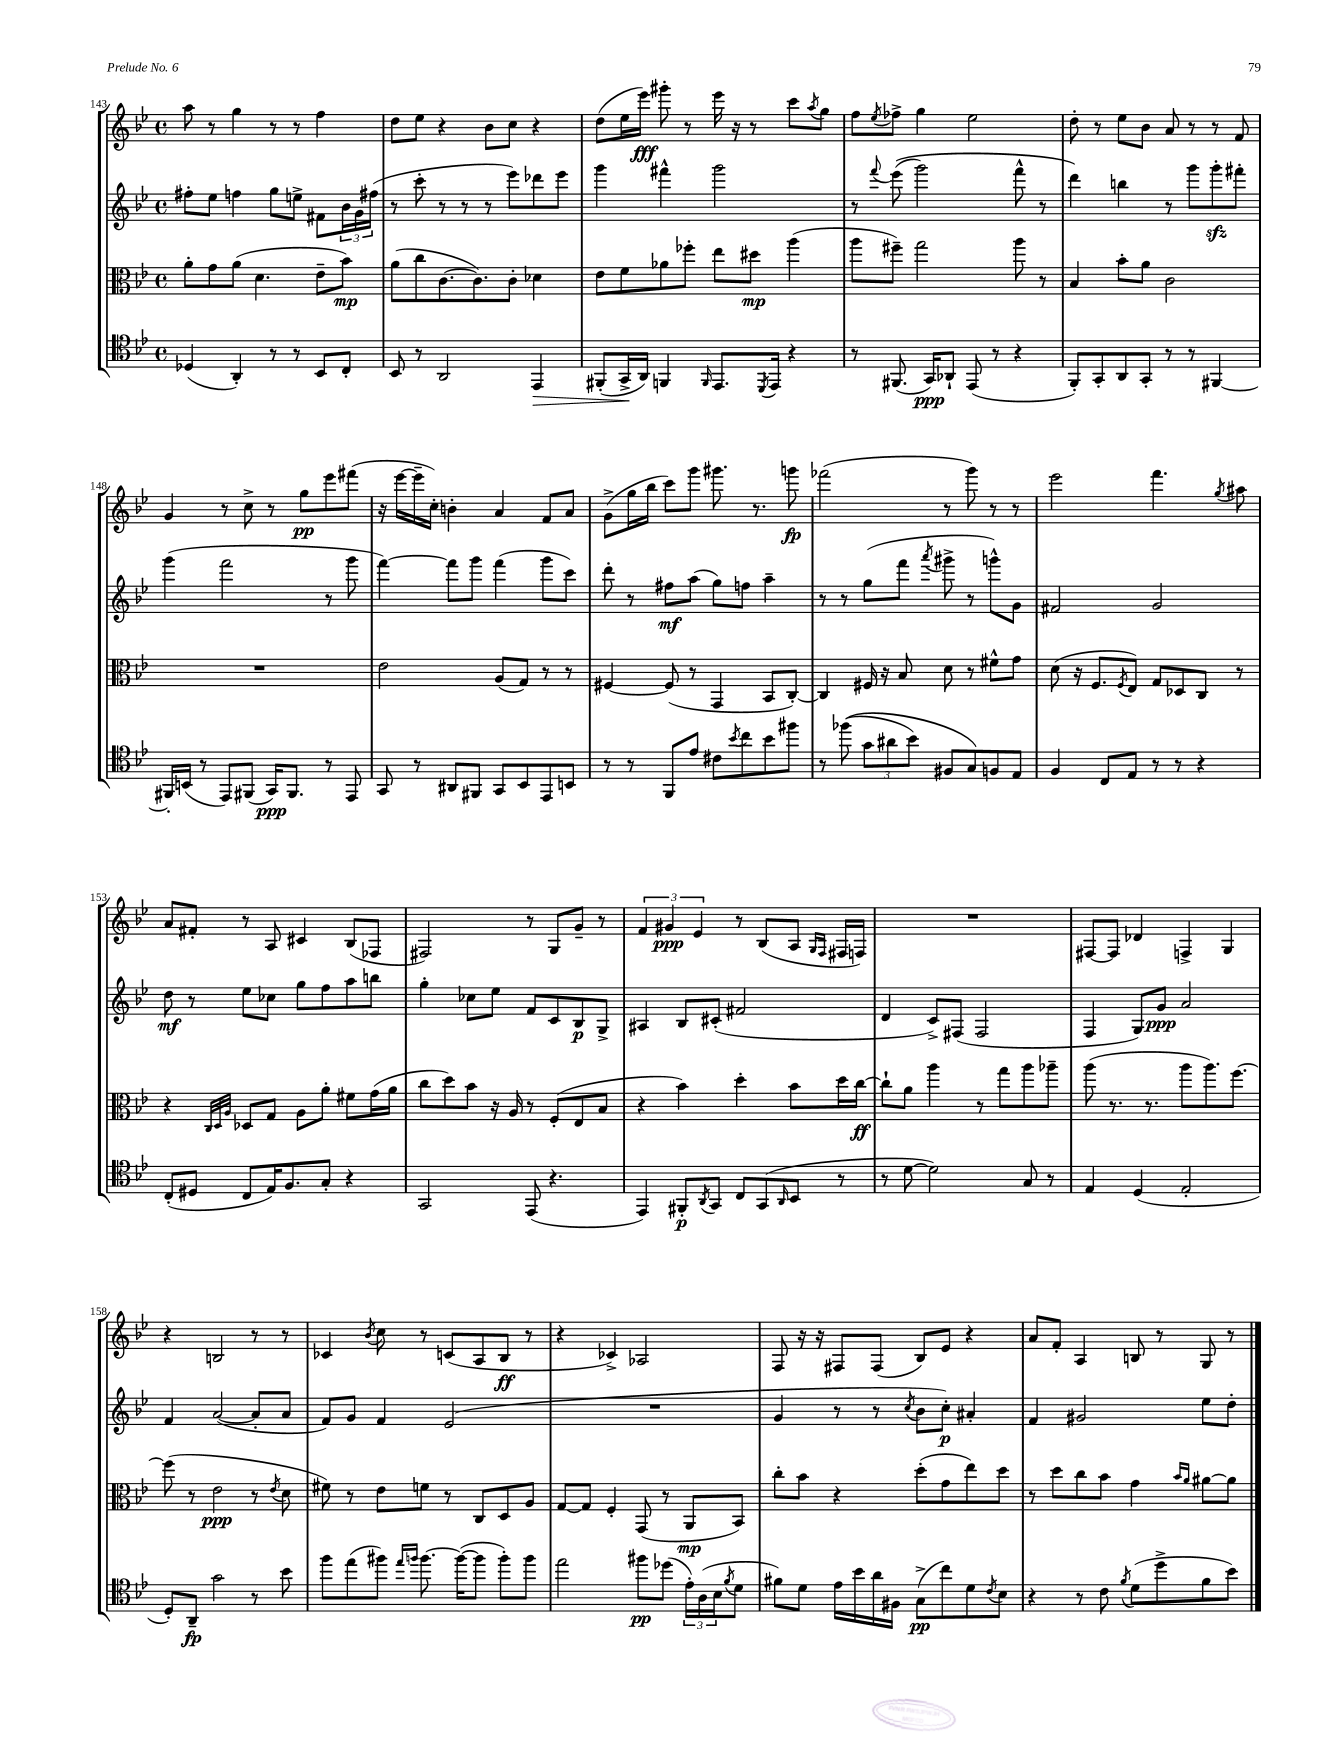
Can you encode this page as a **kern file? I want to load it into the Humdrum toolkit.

**kern	**dynam	**kern	**dynam	**kern	**dynam	**kern	**dynam
*part4	*part4	*part3	*part3	*part2	*part2	*part1	*part1
*staff4	*staff4	*staff3	*staff3	*staff2	*staff2	*staff1	*staff1
*clefC4	*	*clefC3	*	*clefG2	*	*clefG2	*
*k[b-e-]	*	*k[b-e-]	*	*k[b-e-]	*	*k[b-e-]	*
*M4/4	*	*M4/4	*	*M4/4	*	*M4/4	*
*met(c)	*	*met(c)	*	*met(c)	*	*met(c)	*
=143	=143	=143	=143	=143	=143	=143	=143
(4D-X/	.	8a'\L	.	8ff#X'\L	.	8aa\	.
.	.	8g\	.	8ee-\J	.	8r	.
4AA'/)	.	(8a\J	.	4ffn\	.	4gg\	.
.	.	4.d\	.	.	.	.	.
8r	.	.	.	8gg\L	.	8r	.
8r	.	.	.	8een^\J	.	8r	.
8BB-/L	.	8e-~\L	.	8f#X\L	.	4ff\	.
8C'/J	.	8b-\J)	mp	24b-\L	.	.	.
.	.	.	.	24g\	.	.	.
.	.	.	.	(24ff#X\JJ	.	.	.
=144	=144	=144	=144	=144	=144	=144	=144
8BB-/	.	(8a\L	.	8r	.	8dd\L	.
8r	.	8cc\	.	8ccc'\	.	8ee-\J	.
2AA/	.	[8.c\	.	8r	.	4r	.
.	.	.	.	8r	.	.	.
.	.	8.c\])	.	.	.	.	.
.	.	.	.	8r	.	8b-\L	.
.	.	8c'\J	.	8eee-\L)	.	8cc\J	.
!	!LO:HP:b	!	!	!	!	!	!
4EE-/	>	4d-X\	.	8ddd-X\	.	4r	.
.	.	.	.	8eee-\J	.	.	.
=145	=145	=145	=145	=145	=145	=145	=145
(8FF#X'/L	.	8e-\L	.	4ggg\	.	(8dd\L	.
16GG^/L	.	8f\	.	.	.	16ee-\L	.
16AA/JJ)	]	.	.	.	.	16eee-\JJ)	fff
4FFn/	.	8a-X\	.	4fff#X^^\	.	8ggg#X'\	.
.	.	8ff-X'\J	.	.	.	8r	.
16qqFF/	.	.	.	.	.	.	.
8.EE-/L	.	8ee-\L	.	2ggg\	.	16eee-\	.
.	.	.	.	.	.	16r	.
.	.	8dd#X\J	mp	.	.	8r	.
8qDD/	.	.	.	.	.	.	.
16EE-/Jk	.	.	.	.	.	.	.
4r	.	(4aa\	.	.	.	8ccc\L	.
.	.	.	.	.	.	8qaa/	.
.	.	.	.	.	.	8gg\J	.
=146	=146	=146	=146	=146	=146	=146	=146
8r	.	8aa\L	.	8r	.	8ff\L	.
.	.	.	.	8qqfff/	.	8qee-/	.
(8.FF#X/	.	8ff#X~\J)	.	((8eee-\	.	8ff-X^\J	.
.	.	2gg\	.	2ggg\)	.	4gg\	.
16GG/KL)	ppp	.	.	.	.	.	.
8AA-X`/J	.	.	.	.	.	.	.
(8EE-/	.	.	.	.	.	2ee-\	.
8r	.	.	.	.	.	.	.
4r	.	8aa\	.	8fff^^\	.	.	.
.	.	8r	.	8r	.	.	.
=147	=147	=147	=147	=147	=147	=147	=147
8FF'/L)	.	4B-/	.	4ddd\)	.	8dd'\	.
8GG'/	.	.	.	.	.	8r	.
8AA/	.	8b-'\L	.	4bbn\	.	8ee-\L	.
8GG'/J	.	8a\J	.	.	.	8b-\J	.
8r	.	2c\	.	8r	.	8a/	.
8r	.	.	.	8ggg\L	.	8r	.
[4FF#X/	.	.	.	8gggzz'\	.	8r	.
.	.	.	.	8fff#X'\J	.	8f/	.
!!LO:LB:g=z
=148	=148	=148	=148	=148	=148	=148	=148
16FF#X'/LL]	.	1r	.	(4ggg\	.	4g/	.
(16BBn/JJ	.	.	.	.	.	.	.
8r	.	.	.	.	.	.	.
8EE-/L)	.	.	.	2fff\	.	8r	.
(8FF#X/J	.	.	.	.	.	8cc^\	.
16GG/KL)	ppp	.	.	.	.	8r	.
8.FF#/J	.	.	.	.	.	.	.
.	.	.	.	.	.	8gg\L	pp
8r	.	.	.	8r	.	8eee-\	.
8EE-/	.	.	.	8ggg\	.	(8fff#X\J	.
=149	=149	=149	=149	=149	=149	=149	=149
8GG/	.	2e-\	.	[4fff\)	.	16r	.
.	.	.	.	.	.	[16eee-\LL	.
8r	.	.	.	.	.	16eee-~\]	.
.	.	.	.	.	.	16cc'\JJ)	.
8AA#X/L	.	.	.	8fff\L]	.	4bn'\	.
8FF#X/J	.	.	.	8ggg\J	.	.	.
8GG/L	.	(8A/L	.	(4fff\	.	4a/	.
8BB-/	.	8G/J)	.	.	.	.	.
8EE-/	.	8r	.	8ggg\L	.	8f/L	.
8BBn/J	.	8r	.	8ccc\J)	.	8a/J	.
=150	=150	=150	=150	=150	=150	=150	=150
8r	.	[4F#X/	.	8ddd'\	.	(8g^\L	.
8r	.	.	.	8r	.	16gg\L	.
.	.	.	.	.	.	16bb-\JJ	.
8FF/L	.	(8F#/]	.	8ff#X\L	mf	8ccc\L)	.
8e-/J	.	8r	.	(8aa\J	.	8ggg\J	.
8c#X\L	.	4GG/	.	8gg\L)	.	8.ggg#X\	.
8qb-/	.	.	.	.	.	.	.
8cc\	.	.	.	8ffn\J	.	.	.
.	.	.	.	.	.	8.r	.
8b-\	.	8BB-/L	.	4aa~\	.	.	.
8ff#X\J	.	[8C'/J)	.	.	.	8gggn\	fp
=151	=151	=151	=151	=151	=151	=151	=151
8r	.	4C/]	.	8r	.	(2fff-X\	.
((8ff-X\	.	.	.	8r	.	.	.
12g\L	.	16F#X/	.	(8gg\L	.	.	.
.	.	16r	.	.	.	.	.
12a#X\	.	.	.	.	.	.	.
.	.	8B-/	.	8fff\J	.	.	.
12b-\J)	.	.	.	.	.	.	.
.	.	.	.	8qaaa/	.	.	.
8F#X/L	.	8d\	.	8ggg#X^\	.	8r	.
8G/)	.	8r	.	8r	.	8ggg\)	.
8Fn/	.	8f#X^^\L	.	8gggn^^\L)	.	8r	.
8E-/J	.	8g\J	.	8g\J	.	8r	.
=152	=152	=152	=152	=152	=152	=152	=152
4F/	.	(8d\	.	2f#X/	.	2eee-\	.
.	.	16r	.	.	.	.	.
.	.	8.F/L	.	.	.	.	.
8C/L	.	.	.	.	.	.	.
.	.	8qF/	.	.	.	.	.
8E-/J	.	8E-/J)	.	.	.	.	.
8r	.	8G/L	.	2g/	.	4.fff\	.
8r	.	8D-X/	.	.	.	.	.
4r	.	8C/J	.	.	.	.	.
.	.	.	.	.	.	8qgg/	.
.	.	8r	.	.	.	8aa#X\	.
!!LO:LB:g=z
=153	=153	=153	=153	=153	=153	=153	=153
(8C'/L	.	4r	.	8dd\	mf	8a/L	.
8D#X/J	.	.	.	8r	.	8f#X'/J	.
.	.	32qqC/LLL	.	.	.	.	.
.	.	32qqD/	.	.	.	.	.
.	.	32qqA/JJJ	.	.	.	.	.
8C/L	.	8D-X/L	.	8ee-\L	.	8r	.
16E-/K)	.	8G/J	.	8cc-X\J	.	8A/	.
8.F/	.	.	.	.	.	.	.
.	.	8A\L	.	8gg\L	.	4c#X/	.
8G'/J	.	8a'\J	.	8ff\	.	.	.
4r	.	8f#X\L	.	8aa\	.	(8B-/L	.
.	.	(16g\L	.	8bbn\J	.	8F-X/J	.
.	.	16a\JJ	.	.	.	.	.
=154	=154	=154	=154	=154	=154	=154	=154
2GG/	.	8cc\L	.	4gg'\	.	2F#X/)	.
.	.	8dd\)	.	.	.	.	.
.	.	8b-\J	.	8cc-X\L	.	.	.
.	.	16r	.	8ee-\J	.	.	.
.	.	16A/	.	.	.	.	.
(8EE-/	.	8r	.	8f/L	.	8r	.
4.r	.	(8F'/L	.	8c/	.	8G/L	.
.	.	8E-/	.	8B-/	p	8g~/J	.
.	.	8B-/J	.	8G^/J	.	8r	.
=155	=155	=155	=155	=155	=155	=155	=155
4EE-/)	.	4r	.	4A#X/	.	6f/	.
.	.	.	.	.	.	6g#X/	ppp
8FF#X'/L	p	4b-\)	.	8B-/L	.	.	.
.	.	.	.	.	.	6e-/	.
8qAA/	.	.	.	.	.	.	.
8GG/J	.	.	.	(8c#X'/J	.	.	.
8C/L	.	4dd'\	.	2f#X/	.	8r	.
(8GG/	.	.	.	.	.	(8B-/L	.
16qqAA/	.	.	.	.	.	.	.
8BB-/J	.	8b-\L	.	.	.	8A/J	.
.	.	.	.	.	.	16qqG/LL	.
.	.	.	.	.	.	16qqF/JJ	.
8r	.	16dd\L	.	.	.	16F#X/LL	.
.	.	[16cc\JJ	ff	.	.	16Fn/JJ)	.
=156	=156	=156	=156	=156	=156	=156	=156
8r	.	8cc`\L]	.	4d/	.	1r	.
[8d\	.	8a\J	.	.	.	.	.
2d\])	.	4aa\	.	8c^/L)	.	.	.
.	.	.	.	(8F#X/J	.	.	.
.	.	8r	.	2F#/	.	.	.
.	.	8gg\L	.	.	.	.	.
8G/	.	8aa\	.	.	.	.	.
8r	.	8aa-X~\J	.	.	.	.	.
=157	=157	=157	=157	=157	=157	=157	=157
4E-/	.	(8aa\	.	4F/	.	[8F#X/L	.
.	.	8.r	.	.	.	8F#/J]	.
(4D/	.	.	.	8G/L)	.	4d-X/	.
.	.	8.r	.	.	.	.	.
.	.	.	.	8g/J	ppp	.	.
2E-'/	.	8aa\L	.	2a/	.	4Fn^/	.
.	.	8.aa\)	.	.	.	.	.
.	.	.	.	.	.	4G/	.
.	.	[8.ff\J	.	.	.	.	.
!!LO:LB:g=z
=158	=158	=158	=158	=158	=158	=158	=158
8D'/L)	.	(8ff\]	.	4f/	.	4r	.
8AA~/J	fp	8r	.	.	.	.	.
2g\	.	2e-\	ppp	([2a/	.	2Bn/	.
8r	.	8r	.	8a'/L]	.	8r	.
.	.	8qe-/	.	.	.	.	.
8b-\	.	8d\	.	8a/J	.	8r	.
=159	=159	=159	=159	=159	=159	=159	=159
8ff\L	.	8f#X\)	.	8f/L)	.	4c-X/	.
(8ee-\	.	8r	.	8g/J	.	.	.
.	.	.	.	.	.	8qb-/	.
8ff#X\J)	.	8e-\L	.	4f/	.	8cc\	.
16qqee-/LL	.	.	.	.	.	.	.
16qqffn/JJ	.	.	.	.	.	.	.
[8.ff\	.	8fn\J	.	.	.	8r	.
.	.	8r	.	(2e-/	.	(8cn/L	.
(16ff\KL_	.	.	.	.	.	.	.
8ff\J]	.	8C/L	.	.	.	8A/	.
8ff'\L)	.	8D/	.	.	.	8B-/J	ff
8ff\J	.	8A/J	.	.	.	8r	.
=160	=160	=160	=160	=160	=160	=160	=160
2ee-\	.	[8G/L	.	1r	.	4r	.
.	.	8G/J]	.	.	.	.	.
.	.	4F'/	.	.	.	4c-X^/)	.
8ff#X\L	pp	(8GG/	.	.	.	2A-X/	.
(8dd-X\J	.	8r	.	.	.	.	.
24e-'\LL)	.	8AA/L	mp	.	.	.	.
(24A\	.	.	.	.	.	.	.
24B-\J	.	.	.	.	.	.	.
8qf/	.	.	.	.	.	.	.
8d\J	.	8BB-/J)	.	.	.	.	.
=161	=161	=161	=161	=161	=161	=161	=161
8f#X\L)	.	8cc'\L	.	4g/	.	8F/	.
8d\J	.	8b-\J	.	.	.	16r	.
.	.	.	.	.	.	16r	.
16e-\LL	.	4r	.	8r	.	8F#X/L	.
16b-\	.	.	.	.	.	.	.
16a\	.	.	.	8r	.	(8F#/J	.
16F#X\JJ	.	.	.	.	.	.	.
.	.	.	.	8qcc/	.	.	.
(8G^\L	pp	(8dd'\L	.	8b-\L	.	8B-/L)	.
8cc\)	.	8g\	.	8cc'\J)	p	8e-/J	.
8d\	.	8ee-\)	.	4a#X'/	.	4r	.
8qc/	.	.	.	.	.	.	.
8B-\J	.	8dd\J	.	.	.	.	.
=162	=162	=162	=162	=162	=162	=162	=162
4r	.	8r	.	4f/	.	8a/L	.
.	.	8dd\L	.	.	.	8f'/J	.
8r	.	8cc\	.	2g#X/	.	4A/	.
8c\	.	8b-\J	.	.	.	.	.
8qf/	.	.	.	.	.	.	.
(8d\L	.	4g\	.	.	.	8Bn/	.
8dd^\	.	.	.	.	.	8r	.
.	.	16qqb-/LL	.	.	.	.	.
.	.	16qqa/JJ	.	.	.	.	.
8f\	.	[8a#X\L	.	8ee-\L	.	8G/	.
8b-\J)	.	8a#\J]	.	8dd'\J	.	8r	.
==	==	==	==	==	==	==	==
*-	*-	*-	*-	*-	*-	*-	*-
